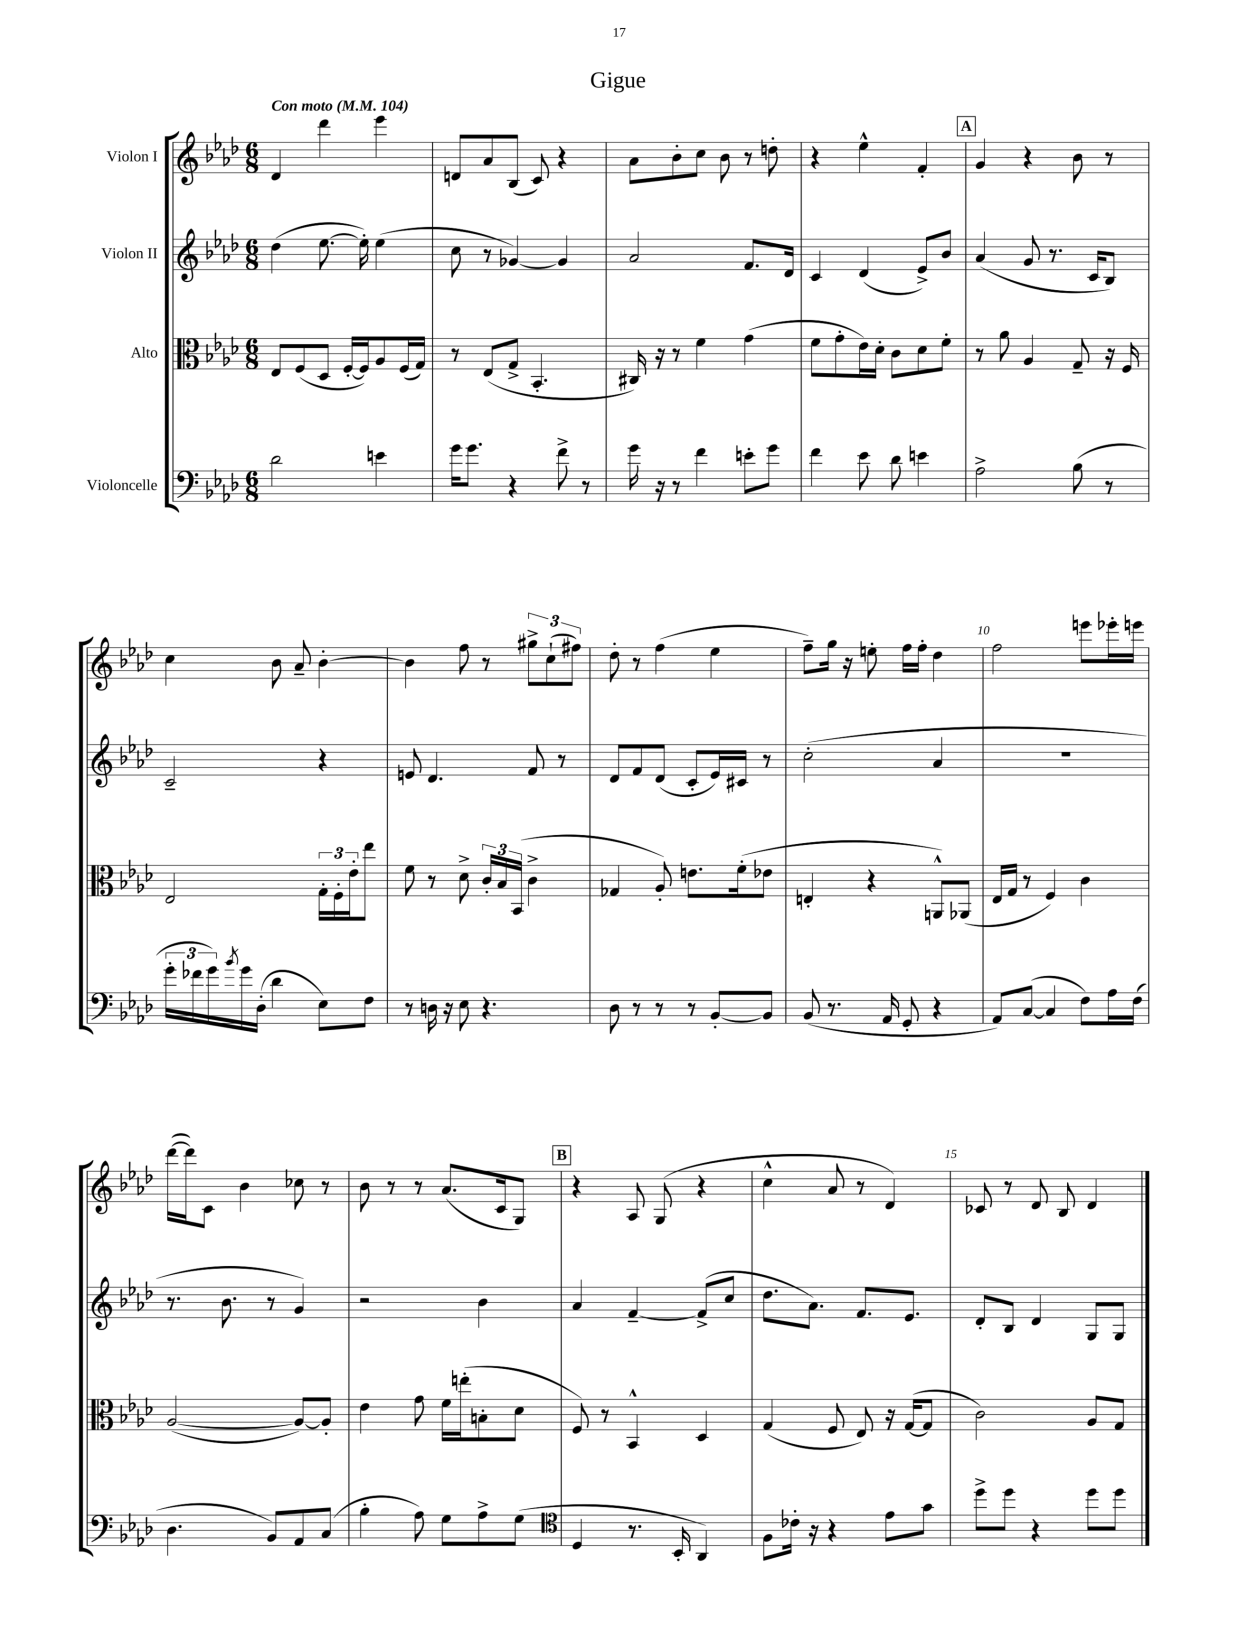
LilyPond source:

\header { title = "Gigue" }
<<
\new StaffGroup <<
\new Staff = "s0" \with { instrumentName = "Violon I" } {
    \clef treble \key aes \major \numericTimeSignature \time 6/8 \tempo "Con moto" 4 = 104
    des'4 des'''4 ees'''4 |
    d'8 aes'8 bes8( c'8) r4 |
    aes'8 bes'8-. c''8 bes'8 r8 d''8-. |
    r4 ees''4-^ f'4-. |
    \mark \markup { \box "A" } g'4 r4 bes'8 r8 |
    c''4 bes'8 aes'8-- bes'4~-. |
    bes'4 f''8 r8 \tuplet 3/2 { gis''8-> c''8-!( fis''8) } |
    des''8-. r8 f''4( ees''4 |
    f''8--) g''16 r16 e''8-. f''16 f''16-. des''4 |
    f''2 e'''8 ees'''16-. e'''16 |
    des'''16~( des'''16) c'8 bes'4 ces''8 r8 |
    bes'8 r8 r8 aes'8.( c'16 g8) |
    \mark \markup { \box "B" } r4 aes8 g8( r4 |
    c''4-^ aes'8 r8 des'4) |
    ces'8 r8 des'8 bes8 des'4 \bar "|." |
}
\new Staff = "s1" \with { instrumentName = "Violon II" } {
    \clef treble \key aes \major \numericTimeSignature \time 6/8
    des''4( ees''8.~ ees''16-.) ees''4( |
    c''8 r8 ges'4~) ges'4 |
    aes'2 f'8. des'16 |
    c'4 des'4( ees'8->) bes'8 |
    \mark \markup { \box "A" } aes'4( g'8 r8. c'16 bes8) |
    c'2-- r4 |
    e'8 des'4. f'8 r8 |
    des'8 f'8 des'8( c'8-. ees'16) cis'16 r8 |
    c''2-.( aes'4 |
    R2. |
    r8. bes'8. r8 g'4) |
    r2 bes'4 |
    \mark \markup { \box "B" } aes'4 f'4~-- f'8->( c''8 |
    des''8. aes'8.) f'8. ees'8. |
    des'8-. bes8 des'4 g8 g8 \bar "|." |
}
\new Staff = "s2" \with { instrumentName = "Alto" } {
    \clef alto \key aes \major \numericTimeSignature \time 6/8
    ees8 f8( des8 f16~-. f16) aes8 f16( g16) |
    r8 ees8( g8-> bes,4.-. |
    cis16) r16 r8 f'4 g'4( |
    f'8 g'8-. ees'16) des'16-. c'8 des'8 f'8-. |
    \mark \markup { \box "A" } r8 aes'8 aes4 g8-- r16 f16 |
    ees2 \tuplet 3/2 { g16-. f16-. ees'16-. } ees''8 |
    f'8 r8 des'8-> \tuplet 3/2 { c'16-. bes16 bes,16( } c'4-> |
    ges4 aes8-.) e'8. f'16-.( ees'8 |
    e4-. r4 a,8-^) aes,8( |
    ees16 g16 r8 f4) c'4 |
    aes2~( aes8~) aes8-. |
    ees'4 g'8 f'16 e''16-.( b8-. des'8 |
    \mark \markup { \box "B" } f8) r8 bes,4-^ des4 |
    g4( f8 ees8) r16 g16~( g8 |
    c'2) aes8 g8 \bar "|." |
}
\new Staff = "s3" \with { instrumentName = "Violoncelle" } {
    \clef bass \key aes \major \numericTimeSignature \time 6/8
    des'2 e'4 |
    g'16 g'8. r4 f'8-> r8 |
    g'16 r16 r8 f'4 e'8-. g'8 |
    f'4 ees'8 des'8 e'4 |
    \mark \markup { \box "A" } aes2-> bes8( r8 |
    \tuplet 3/2 { g'16-. fes'16 g'16) } \acciaccatura { bes'8 } g'16 des16-.( des'4 ees8) f8 |
    r8 d16 r16 ees8 r4. |
    des8 r8 r8 r8 bes,8~-. bes,8 |
    bes,8( r8. aes,16 g,8-. r4 |
    aes,8) c8~( c4 f8) aes16 f16( |
    des4. bes,8) aes,8 c8( |
    bes4-. aes8) g8 aes8-> g8( |
    \mark \markup { \box "B" } \clef tenor des4 r8. bes,16-. aes,4) |
    f8 ces'16-. r16 r4 ees'8 g'8 |
    des''8-> des''8 r4 des''8 des''8 \bar "|." |
}
>>
>>
\layout { \context { \Score \override BarNumber.break-visibility = ##(#f #t #t) barNumberVisibility = #(every-nth-bar-number-visible 5) } }
